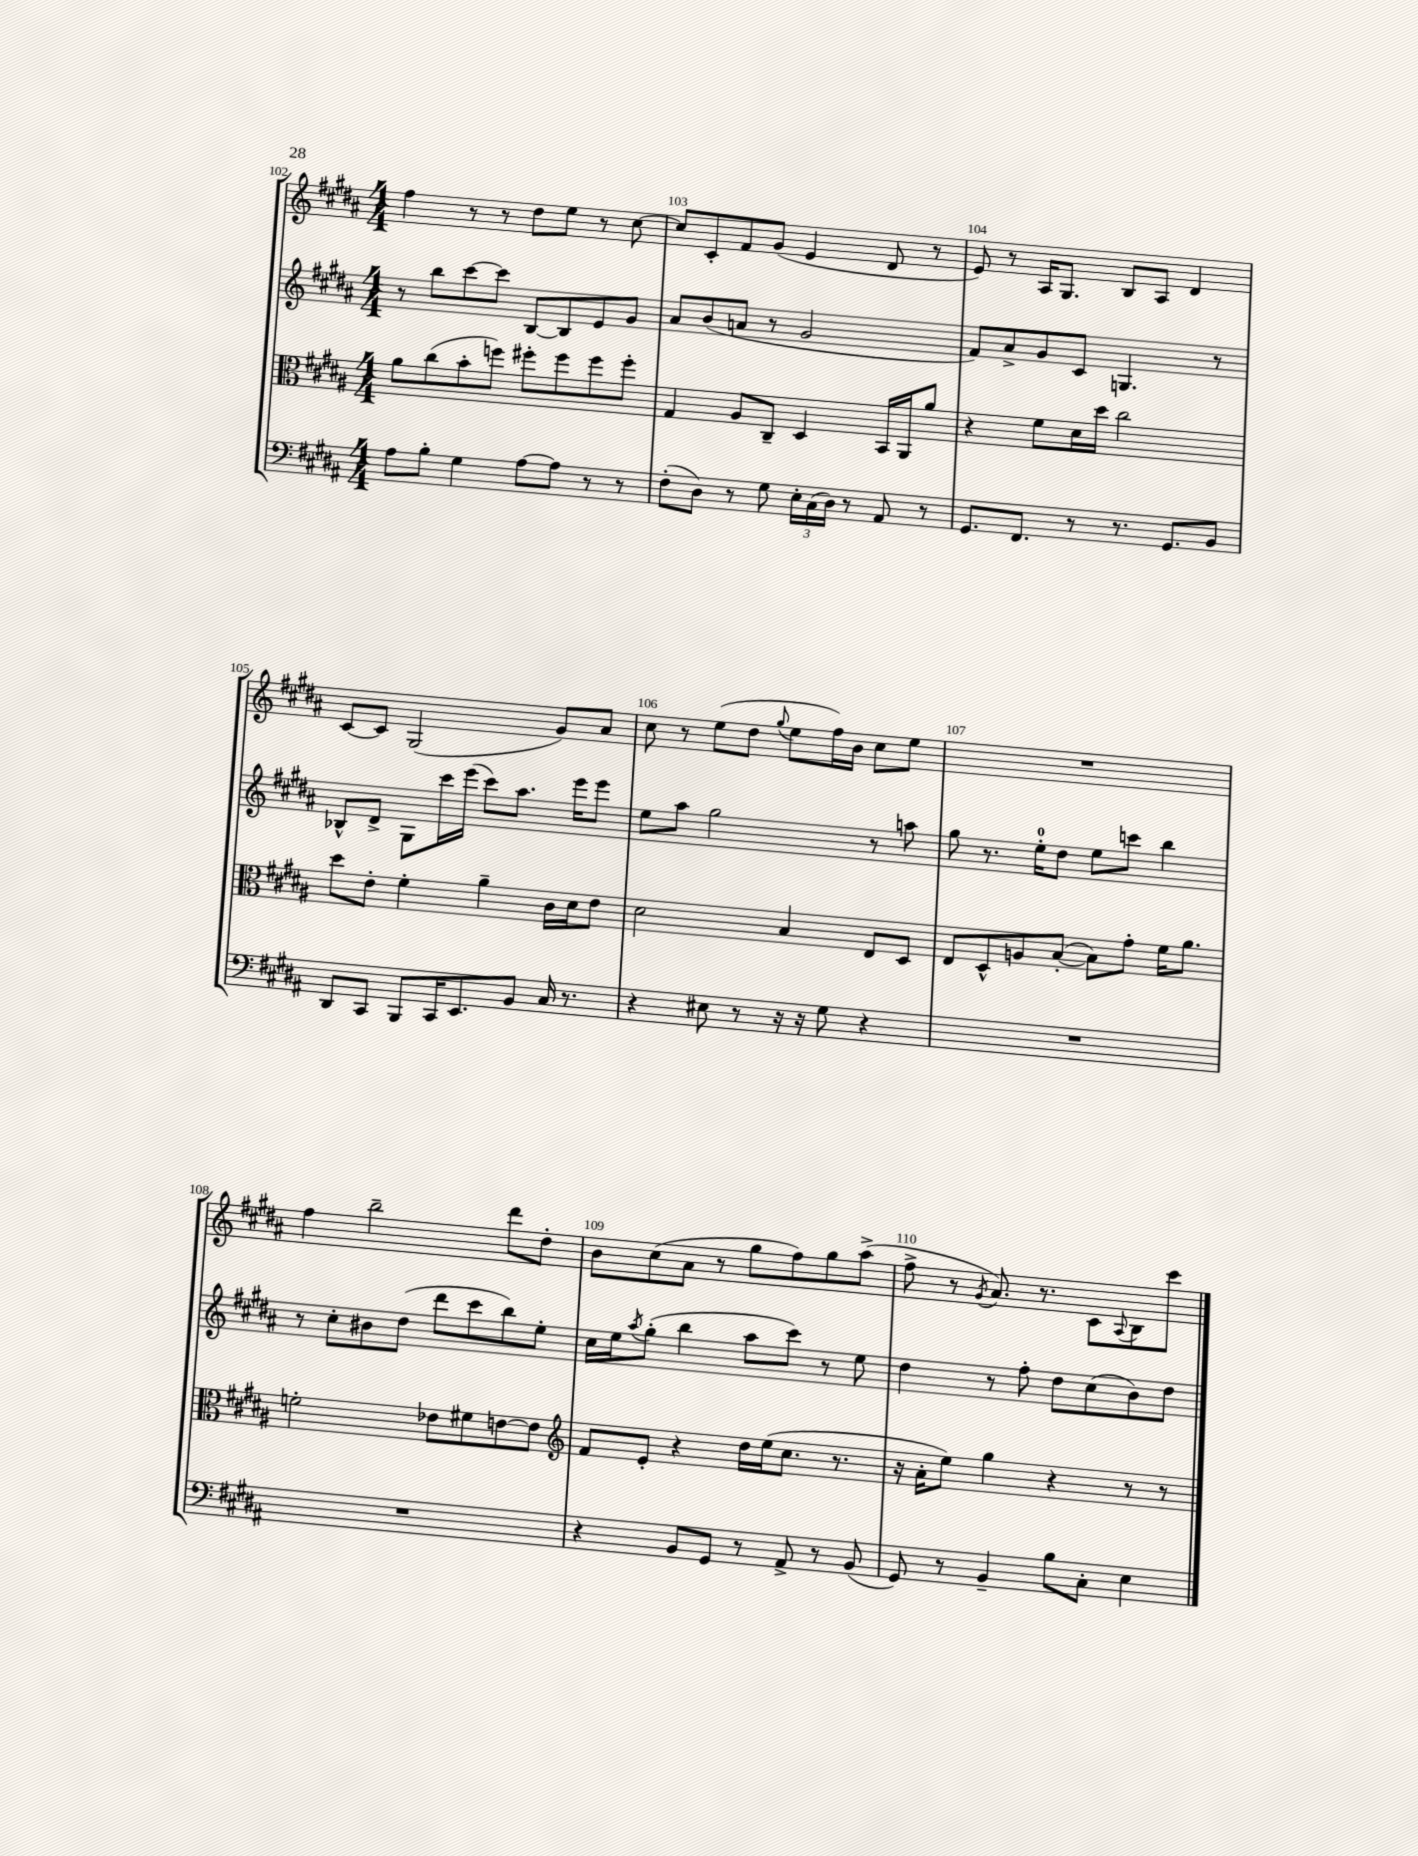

**kern	**kern	**kern	**kern
*staff4	*staff3	*staff2	*staff1
*clefF4	*clefC3	*clefG2	*clefG2
*k[f#c#g#d#a#]	*k[f#c#g#d#a#]	*k[f#c#g#d#a#]	*k[f#c#g#d#a#]
*M4/4	*M4/4	*M4/4	*M4/4
8A#	8a#	8r	4ff#
8B'	(8cc#	8bb	.
4G#	8b'	[8ccc#	8r
.	8ff)	8ccc#]	8r
[8A#	8ff#'	[8B	8dd#
8A#]	8ff#	8B]	8ee
8r	8ff#	8e	8r
8r	8ff#'	8g#	[8cc#
=	=	=	=
(8F#'	4G#	8a#	8cc#]
8D#)	.	(8b	8c#'
8r	8A#	8a	8f#
8G#	8C#~	8r	(8g#
24E'	4D#	2g#	4e
(24C#	.	.	.
24D#)	.	.	.
8r	.	.	.
8AA#	16BB	.	8d#
.	16AA#	.	.
8r	8a#	.	8r
=	=	=	=
8.GG#	4r	8f#)	8e)
.	.	8a#^	8r
8.FF#	.	.	.
.	8f#	8g#	16A#
.	.	.	8.G#
8r	16d#	8c#	.
.	16dd#	.	.
8.r	2cc#	4.G	8B
.	.	.	8A#
8.GG#	.	.	.
.	.	.	4d#
8BB	.	8r	.
=	=	=	=
8DD#	8dd#	8B-^^	[8c#
8CC#	8e'	8d#^	8c#]
8BBB	4f#'	8G#	(2G#
16CC#	.	16ccc#	.
8.EE	.	(16eee	.
.	4a#~	8ccc#)	.
8BB	.	8.aa#	.
16C#	16c#	.	8g#)
8.r	16d#	16eee	.
.	8e	8eee	8a#
=	=	=	=
4r	2d#	8ee	8cc#
.	.	8aa#	8r
8E#	.	2gg#	(8ee
8r	.	.	8dd#
.	.	.	8qqgg#
16r	4B	.	8ee
16r	.	.	.
8G#	.	.	16ff#)
.	.	.	16b
4r	8E	8r	8cc#
.	8D#	8aa	8ee
=	=	=	=
1r	8E	8gg#	1r
.	8D#^^	8.r	.
.	8A	.	.
.	.	16ee'	.
.	([8B'	8dd#	.
.	8B])	8ee	.
.	8g#'	8ccc	.
.	16f#	4bb	.
.	8.a#	.	.
=	=	=	=
1r	2f'	8r	4ff#
.	.	8cc#'	.
.	.	8b#	2bb~
.	.	(8dd#	.
.	8e-	8ddd#	.
.	8f#	8ccc#	.
.	[8e	8bb)	8ddd#
.	8e]	8ee'	8dd#'
=	=	=	=
*	*clefG2	*	*
4r	8f#	16cc#	8b
.	.	16ee	.
.	.	8qaa#	.
.	8e'	(8gg#'	(8cc#
8BB	4r	4bb	8a#
8GG#	.	.	8r
8r	16dd#	8aa#	8gg#
.	(16ee	.	.
8AA#^	8.cc#	8ccc#)	8ff#)
8r	.	8r	8gg#
.	8.r	.	.
(8BB	.	8ee	(8aa#^
=	=	=	=
8GG#)	16r	4dd#	8ff#^
.	16a#'	.	.
8r	8ee)	.	8r
.	.	.	8qg#
4BB~	4gg#	8r	8.a#)
.	.	8ff#'	.
.	.	.	8.r
8B	4r	8dd#	.
8C#'	.	(8cc#	8c#
.	.	.	8qqA#
4E	8r	8b)	8B
.	8r	8dd#	8ccc#
==	==	==	==
*-	*-	*-	*-
